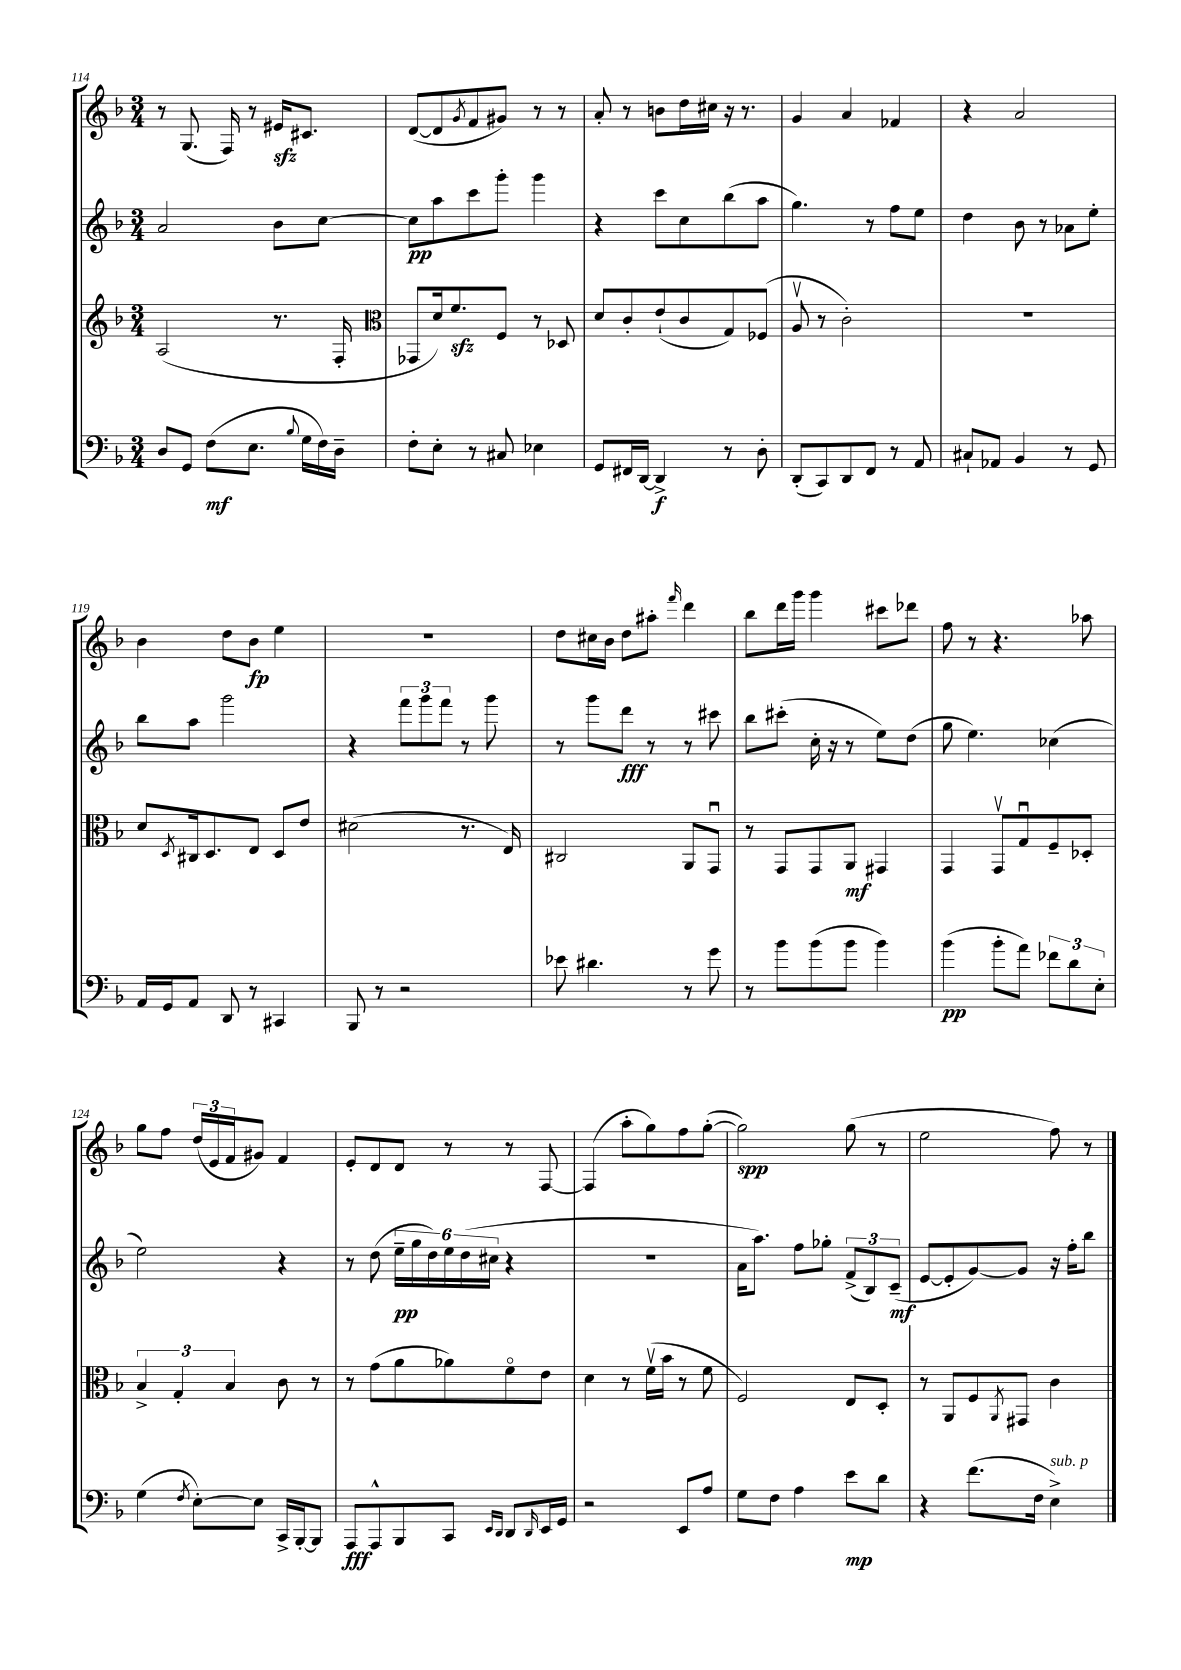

**kern	**dynam	**kern	**dynam	**kern	**dynam	**kern	**dynam
*part4	*part4	*part3	*part3	*part2	*part2	*part1	*part1
*staff4	*staff4	*staff3	*staff3	*staff2	*staff2	*staff1	*staff1
*clefF4	*	*clefG2	*	*clefG2	*	*clefG2	*
*k[b-]	*	*k[b-]	*	*k[b-]	*	*k[b-]	*
*M3/4	*	*M3/4	*	*M3/4	*	*M3/4	*
=114	=114	=114	=114	=114	=114	=114	=114
8D/L	.	(2A/	.	2a/	.	8r	.
8GG/J	.	.	.	.	.	(8.G/	.
(8F\L	mf	.	.	.	.	.	.
.	.	.	.	.	.	16F/)	.
8.E\J	.	.	.	.	.	8r	.
.	.	8.r	.	8b-\L	.	16e#Xzz/KL	.
8qqB-/	.	.	.	.	.	.	.
16G\LL	.	.	.	.	.	8.c#X/J	.
16F\)	.	.	.	[8cc\J	.	.	.
16D~\JJ	.	16F'/	.	.	.	.	.
=115	=115	=115	=115	=115	=115	=115	=115
*	*	*clefC3	*	*	*	*	*
8F'\L	.	8GG-X/L	.	8cc\L]	pp	([8d/L	.
8E'\J	.	16d/k)	.	8aa\	.	8d/]	.
.	.	8.fzz/	.	.	.	.	.
.	.	.	.	.	.	8qg/	.
8r	.	.	.	8ccc\	.	8f/	.
8C#X/	.	8F/J	.	8ggg'\J	.	8g#X/J)	.
4E-X\	.	8r	.	4ggg\	.	8r	.
.	.	8D-X/	.	.	.	8r	.
=116	=116	=116	=116	=116	=116	=116	=116
8GG/L	.	8d/L	.	4r	.	8a'/	.
16FF#X/L	.	8c'/	.	.	.	8r	.
[16DD/JJ	.	.	.	.	.	.	.
4DD^/]	f	(8e`/	.	8ccc\L	.	8bn\L	.
.	.	8c/	.	8cc\	.	16dd\L	.
.	.	.	.	.	.	16cc#X\JJ	.
8r	.	8G/)	.	(8bb-\	.	16r	.
.	.	.	.	.	.	8.r	.
8D'\	.	(8F-X/J	.	8aa\J	.	.	.
=117	=117	=117	=117	=117	=117	=117	=117
(8DD'/L	.	8Av/	.	4.gg\)	.	4g/	.
8CC/)	.	8r	.	.	.	.	.
8DD/	.	2c'\)	.	.	.	4a/	.
8FF/J	.	.	.	8r	.	.	.
8r	.	.	.	8ff\L	.	4f-X/	.
8AA/	.	.	.	8ee\J	.	.	.
=118	=118	=118	=118	=118	=118	=118	=118
8C#X`/L	.	2.r	.	4dd\	.	4r	.
8AA-X/J	.	.	.	.	.	.	.
4BB-/	.	.	.	8b-\	.	2a/	.
.	.	.	.	8r	.	.	.
8r	.	.	.	8a-X\L	.	.	.
8GG/	.	.	.	8ee'\J	.	.	.
!!LO:LB:g=z
=119	=119	=119	=119	=119	=119	=119	=119
16AA/LL	.	8d/L	.	8bb-\L	.	4b-\	.
16GG/J	.	.	.	.	.	.	.
.	.	8qD/	.	.	.	.	.
8AA/J	.	16C#X/k	.	8aa\J	.	.	.
.	.	8.D/	.	.	.	.	.
8DD/	.	.	.	2ggg\	.	8dd\L	.
8r	.	8E/J	.	.	.	8b-\J	fp
4CC#X/	.	8D/L	.	.	.	4ee\	.
.	.	8e/J	.	.	.	.	.
=120	=120	=120	=120	=120	=120	=120	=120
8BBB-/	.	(2d#X\	.	4r	.	2.r	.
8r	.	.	.	.	.	.	.
2r	.	.	.	12fff\L	.	.	.
.	.	.	.	12ggg\	.	.	.
.	.	.	.	12fff\J	.	.	.
.	.	8.r	.	8r	.	.	.
.	.	.	.	8ggg\	.	.	.
.	.	16E/)	.	.	.	.	.
=121	=121	=121	=121	=121	=121	=121	=121
8e-X\	.	2C#X/	.	8r	.	8dd\L	.
4.d#X\	.	.	.	8ggg\L	.	16cc#X\L	.
.	.	.	.	.	.	16b-\JJ	.
.	.	.	.	8ddd\J	fff	8dd\L	.
.	.	.	.	8r	.	8aa#X'\J	.
.	.	.	.	.	.	16qqfff/	.
8r	.	8AA/L	.	8r	.	4ddd\	.
8g\	.	8GGu/J	.	8ccc#X\	.	.	.
=122	=122	=122	=122	=122	=122	=122	=122
8r	.	8r	.	8bb-\L	.	8bb-\L	.
8b-\L	.	8GG/L	.	(8ccc#X'\J	.	16ddd\L	.
.	.	.	.	.	.	16ggg\JJ	.
(8b-\	.	8GG/	.	16cc'\	.	4ggg\	.
.	.	.	.	16r	.	.	.
8b-\J	.	8AA/J	mf	8r	.	.	.
4b-\)	.	4GG#X/	.	8ee\L)	.	8ccc#X\L	.
.	.	.	.	(8dd\J	.	8ddd-X\J	.
=123	=123	=123	=123	=123	=123	=123	=123
(4b-\	pp	4GG/	.	8gg\	.	8ff\	.
.	.	.	.	4.ee\)	.	8r	.
8b-'\L	.	8GGv/L	.	.	.	4.r	.
8a\J)	.	8Gu/	.	.	.	.	.
12f-X\L	.	8F~/	.	(4cc-X\	.	.	.
12d\	.	.	.	.	.	.	.
.	.	8D-X'/J	.	.	.	8aa-X\	.
12E'\J	.	.	.	.	.	.	.
!!LO:LB:g=z
=124	=124	=124	=124	=124	=124	=124	=124
(4G\	.	6B-^/	.	2ee\)	.	8gg\L	.
.	.	.	.	.	.	8ff\J	.
.	.	6G'/	.	.	.	.	.
8qF/	.	.	.	.	.	.	.
[8E'\L)	.	.	.	.	.	(24dd/LL	.
.	.	.	.	.	.	24e/	.
.	.	6B-/	.	.	.	24f/J	.
8E\J]	.	.	.	.	.	8g#X/J)	.
16CC^/LL	.	8c\	.	4r	.	4f/	.
[16BBB-'/J	.	.	.	.	.	.	.
8BBB-/J]	.	8r	.	.	.	.	.
=125	=125	=125	=125	=125	=125	=125	=125
8AAA/L	fff	8r	.	8r	.	8e'/L	.
8AAA^^/	.	(8g\L	.	(8dd\	.	8d/	.
8BBB-/	.	8a\	.	24ee~\LL	pp	8d/J	.
.	.	.	.	24gg\	.	.	.
.	.	.	.	24dd\)	.	.	.
8CC/J	.	8a-X\)	.	24ee\	.	8r	.
.	.	.	.	(24dd\	.	.	.
.	.	.	.	24cc#X\JJ	.	.	.
16qqEE/LL	.	.	.	.	.	.	.
16qqDD/JJ	.	.	.	.	.	.	.
8DD/L	.	8f\	.	4r	.	8r	.
16qqDD/	.	.	.	.	.	.	.
16EE/L	.	8e\J	.	.	.	[8F/	.
16GG/JJ	.	.	.	.	.	.	.
=126	=126	=126	=126	=126	=126	=126	=126
2r	.	4d\	.	2.r	.	(4F/]	.
.	.	8r	.	.	.	8aa'\L	.
.	.	(16fv\LL	.	.	.	8gg\)	.
.	.	16b-\JJ	.	.	.	.	.
8EE/L	.	8r	.	.	.	8ff\	.
8A/J	.	8f\	.	.	.	([8gg'\J	.
=127	=127	=127	=127	=127	=127	=127	=127
8G\L	.	2F/)	.	16a\KL	.	2gg\])	spp
.	.	.	.	8.aa\J)	.	.	.
8F\J	.	.	.	.	.	.	.
4A\	.	.	.	8ff\L	.	.	.
.	.	.	.	8gg-X'\J	.	.	.
8e\L	mp	8E/L	.	(12f^/L	.	(8gg\	.
.	.	.	.	12B-/)	.	.	.
8d\J	.	8D'/J	.	.	.	8r	.
.	.	.	.	(12c~/J	mf	.	.
=128	=128	=128	=128	=128	=128	=128	=128
4r	.	8r	.	[8e/L	.	2ee\	.
.	.	8AA/L	.	8e'/]	.	.	.
(8.f\L	.	8F/	.	[8g/)	.	.	.
.	.	8qAA/	.	.	.	.	.
.	.	8GG#X/J	.	8g/J]	.	.	.
16F\Jk	.	.	.	.	.	.	.
!LO:TX:a:i:t=sub. p	!	!	!	!	!	!	!
4E^\)	.	4c\	.	16r	.	8ff\)	.
.	.	.	.	16ff'\KL	.	.	.
.	.	.	.	8bb-\J	.	8r	.
==	==	==	==	==	==	==	==
*-	*-	*-	*-	*-	*-	*-	*-
